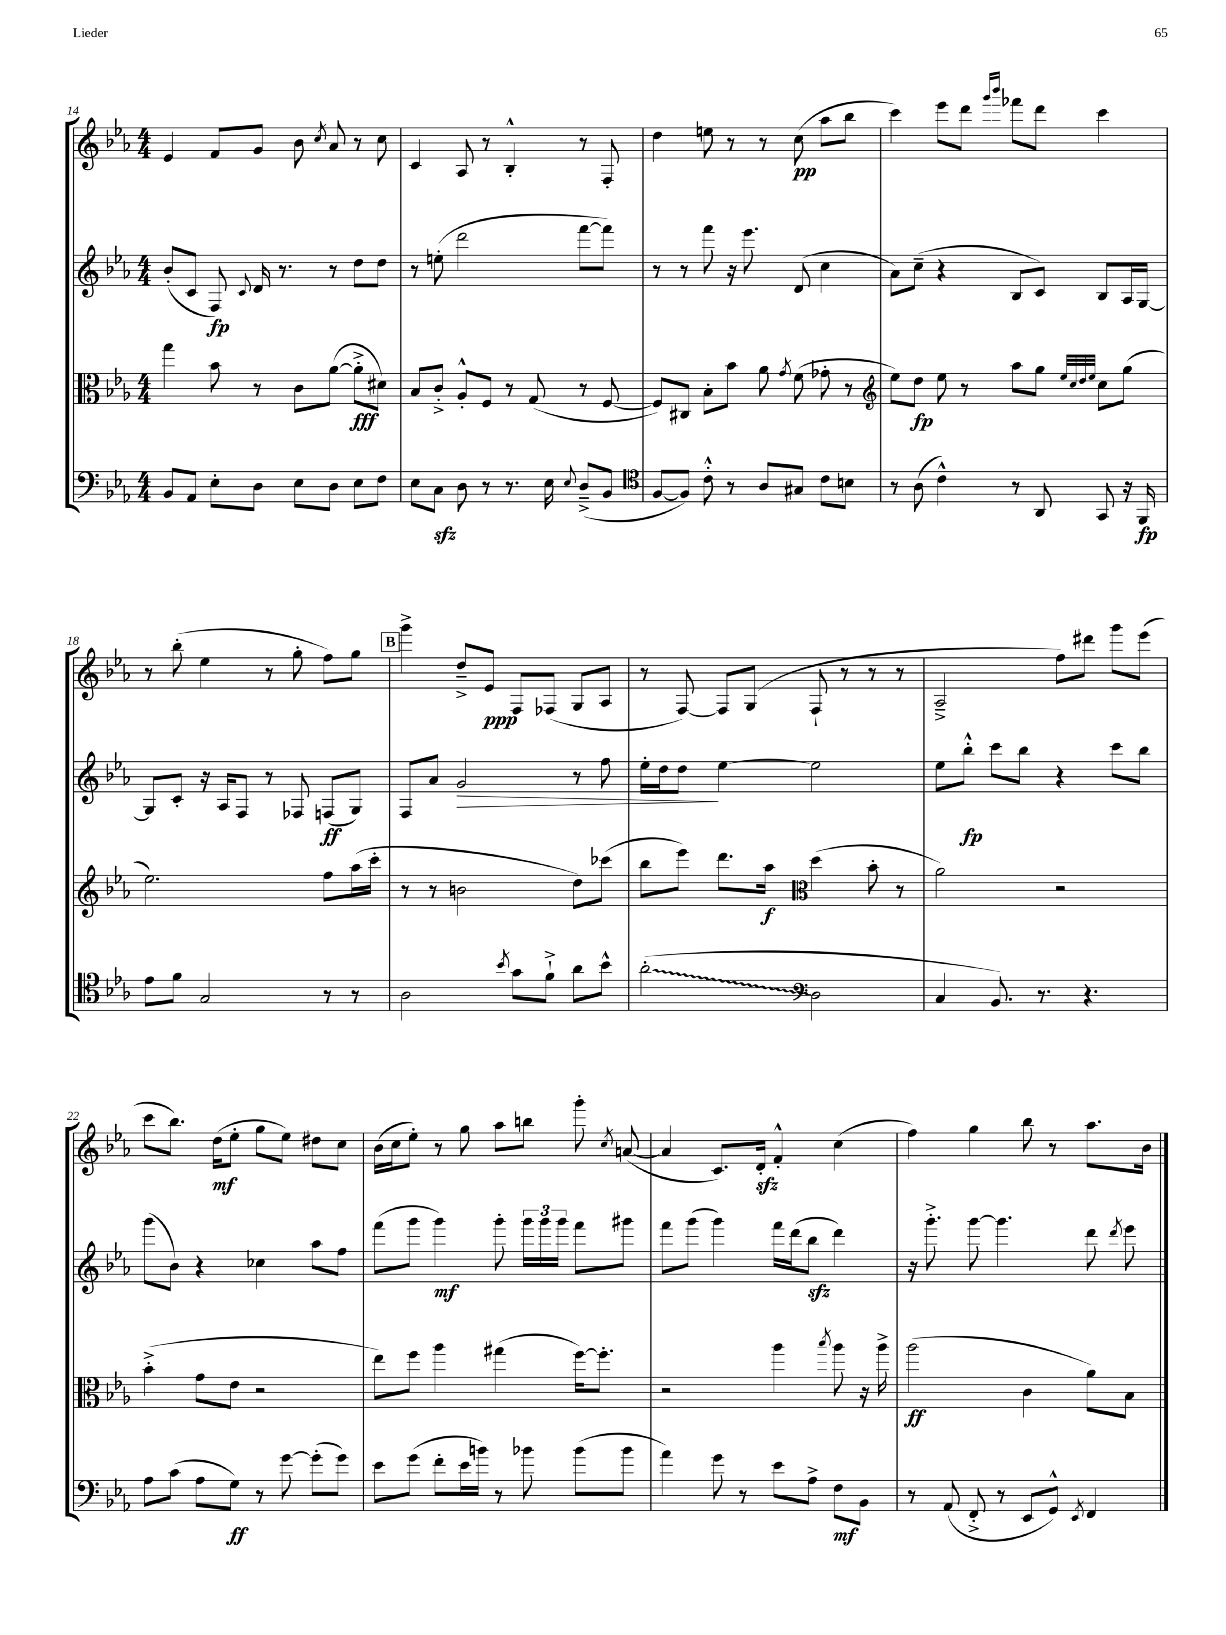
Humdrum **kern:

**kern	**kern	**kern	**kern
*staff4	*staff3	*staff2	*staff1
*clefF4	*clefC3	*clefG2	*clefG2
*k[b-e-a-]	*k[b-e-a-]	*k[b-e-a-]	*k[b-e-a-]
*M4/4	*M4/4	*M4/4	*M4/4
8BB-	4gg	(8b-'	4e-
8AA-	.	8c	.
8E-'	8b-	8F)	8f
.	.	8qqc	.
8D	8r	16d	8g
.	.	8.r	.
8E-	8c	.	8b-
.	.	.	8qcc
8D	([8a-	8r	8a-
8E-	8a-'^]	8dd	8r
8F	8d#)	8dd	8cc
=	=	=	=
8E-	8B-	8r	4c
8C	8c'^	(8ee'	.
8D	8A-'^^	2ddd	8A-
8r	8F	.	8r
8.r	8r	.	4B-'^^
.	(8G	.	.
16E-	.	.	.
8qqE-	.	.	.
(8D~^	8r	[8fff	8r
8BB-	[8F	8fff])	8F'
=	=	=	=
*clefC4	*	*	*
[8F	8F])	8r	4dd
8F])	8C#	8r	.
8c'^^	8B-'	8fff	8ee
8r	8b-	16r	8r
.	.	8.eee-	.
8A-	8a-	.	8r
.	8qg	.	.
8G#	(8f	(8d	(8cc
8c	8g-'	4cc	8aa-
8B	8r	.	8bb-
=	=	=	=
*	*clefG2	*	*
8r	8ee-)	8a-)	4ccc)
(8A-	8dd	(8cc~	.
4c^^)	8ee-	4r	8eee-
.	8r	.	8ddd
.	.	.	16qqggg
.	.	.	16qqbbb-
8r	8aa-	8B-	8fff-
8AA-	8gg	8c)	8ddd
.	32qqee-	.	.
.	32qqcc	.	.
.	32qqdd	.	.
.	32qqee-	.	.
8GG	8cc	8B-	4ccc
16r	(8gg	16A-	.
16FF	.	[16G	.
=	=	=	=
8e-	2.ee-)	8G]	8r
8f	.	8c'	(8bb-'
2G	.	16r	4ee-
.	.	16A-	.
.	.	8F	.
.	.	8r	8r
.	.	8F-	8gg'
8r	8ff	(8F	8ff)
8r	(16aa-	8G)	8gg
.	16ccc'	.	.
=	=	=	=
2A-	8r	8F	4ggg^
.	8r	8a-	.
.	2b	2g	8dd~^
.	.	.	8e-
8qb-	.	.	.
8g	.	.	8F
8f`^	.	.	(8F-
8a-	8dd)	8r	8G
8b-^^	(8ccc-	8ff	8A-
=	=	=	=
(2a-'	8bb-	16ee-'	8r
.	.	16dd	.
.	8eee-)	8dd	[8F)
.	8.ddd	[4ee-	8F]
.	.	.	(8G
.	16aa-	.	.
*clefF4	*clefC3	*	*
2D	(4dd	2ee-]	8F`
.	.	.	8r
.	8b-'	.	8r
.	8r	.	8r
=	=	=	=
4C	2a-)	8ee-	2A-~^
.	.	8bb-'^^	.
8.BB-)	.	8ccc	.
.	.	8bb-	.
8.r	.	.	.
.	2r	4r	8ff)
4.r	.	.	8ddd#
.	.	8ccc	8ggg
.	.	8bb-	(8eee-
=	=	=	=
8A-	(4b-'^	(8ggg	8ccc
(8c	.	8b-)	8.bb-)
8A-	8g	4r	.
.	.	.	(16dd
8G)	8e-	.	8ee-'
8r	2r	4cc-	8gg
[8g	.	.	8ee-)
(8g']	.	8aa-	8dd#
8g)	.	8ff	8cc
=	=	=	=
8e-	8ee-)	(8fff	(16b-
.	.	.	16cc
(8g	8ff	8ggg	8ee-')
8f'	4aa-	4ggg)	8r
16e-	.	.	8gg
16b)	.	.	.
8r	(4gg#	8ggg'	8aa-
8b-	.	24ggg	8bb
.	.	24ggg	.
.	.	24ggg	.
(8b-	[16ff)	8fff	8ggg'
.	8.ff']	.	.
.	.	.	8qcc
8b-	.	8ggg#	([8a
=	=	=	=
4a-)	2r	8fff	4a]
.	.	(8ggg	.
8g	.	4ggg)	8.c)
8r	.	.	.
.	.	.	16d'
8e-	4aa-	16fff	4f'^^
.	.	(16ddd	.
8A-^	.	8bb-	.
.	8qbb-	.	.
8F	8aa-	4ddd)	(4cc
8BB-	16r	.	.
.	16aa-^	.	.
=	=	=	=
8r	(2aa-	16r	4ff)
.	.	8.ggg'^	.
(8AA-	.	.	.
8FF'^	.	[8ggg	4gg
8r	.	4.ggg]	.
8EE-	4c	.	8bb-
8GG^^)	.	.	8r
8qEE-	.	.	.
4FF	8a-)	8ddd	8.aa-
.	.	8qddd	.
.	8B-	8eee-	.
.	.	.	16b-
==	==	==	==
*-	*-	*-	*-
